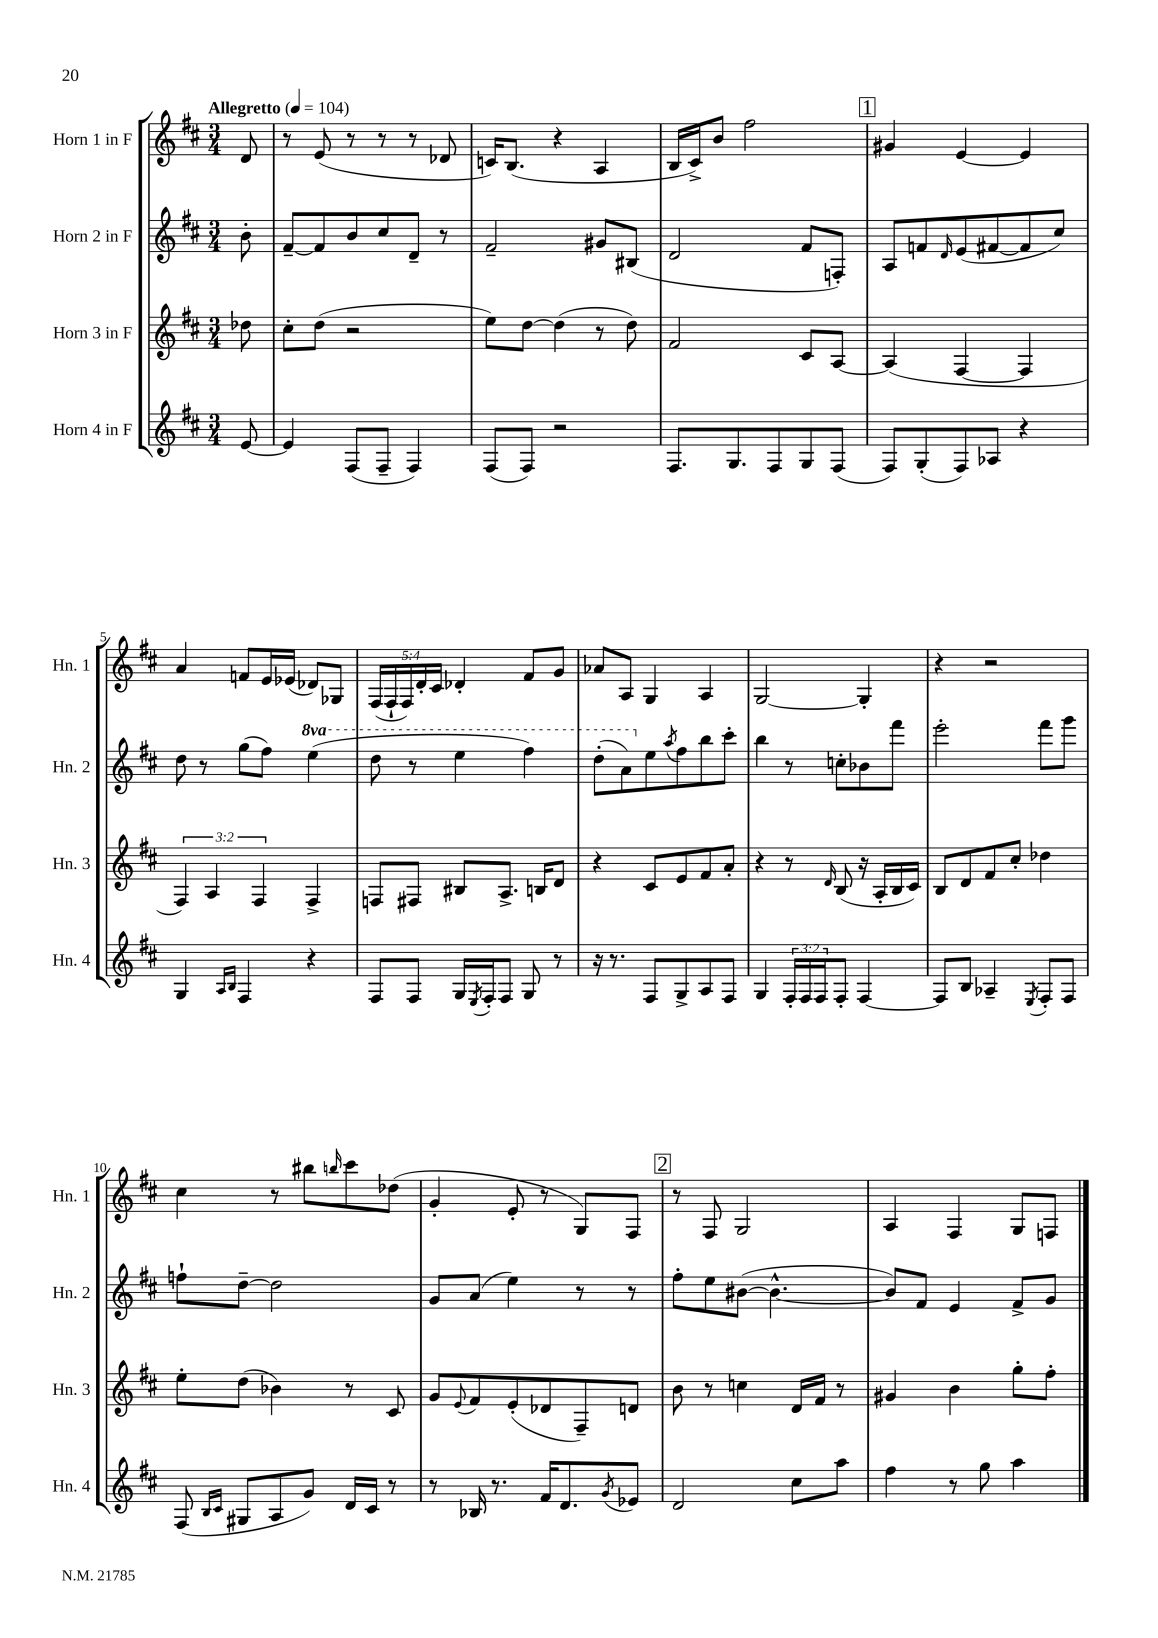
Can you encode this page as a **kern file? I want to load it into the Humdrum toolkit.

**kern	**kern	**kern	**kern
*staff4	*staff3	*staff2	*staff1
*clefG2	*clefG2	*clefG2	*clefG2
*k[f#c#]	*k[f#c#]	*k[f#c#]	*k[f#c#]
*M3/4	*M3/4	*M3/4	*M3/4
*MM104	*MM104	*MM104	*MM104
[8e	8dd-	8b'	8d
=	=	=	=
4e]	8cc#'	[8f#~	8r
.	(8dd	8f#]	(8e
(8F#	2r	8b	8r
8F#~	.	8cc#	8r
4F#)	.	8d~	8r
.	.	8r	8d-
=	=	=	=
(8F#	8ee)	2f#~	16c)
.	.	.	(8.B
8F#)	[8dd	.	.
2r	(4dd]	.	4r
.	8r	8g#	4A
.	8dd)	(8B#	.
=	=	=	=
8.F#	2f#	2d	16B
.	.	.	16c#^)
.	.	.	8b
8.G	.	.	.
.	.	.	2ff#
8F#	.	.	.
8G	8c#	8f#	.
(8F#	[8A	8F')	.
=	=	=	=
8F#)	(4A]	8A	4g#
(8G'	.	8f	.
.	.	16qqd	.
8F#)	[4F#	(8e	[4e
8A-	.	[8f#	.
4r	4F#]	8f#]	4e]
.	.	8cc#)	.
=	=	=	=
4G	6F#)	8dd	4a
.	.	8r	.
.	6A	.	.
16qqA	.	.	.
16qqB	.	.	.
4F#	.	(8gg	8f
.	6F#	.	.
.	.	8ff#)	16e
.	.	.	(16e-
4r	4F#^	(4eee	8d-)
.	.	.	8G-
=	=	=	=
8F#	8F	8ddd	(20F#
.	.	.	20F#`
.	.	.	20F#)
8F#	8F#	8r	.
.	.	.	20d'
.	.	.	20c#
16G	8B#	4eee	4d-'
8qE	.	.	.
16F#'	.	.	.
8F#	8.A^	.	.
8G	.	4fff#)	8f#
.	16B	.	.
8r	8d	.	8g
=	=	=	=
16r	4r	(8ddd'	8a-
8.r	.	.	.
.	.	8aa)	8A
8F#	8c#	8ee	4G
.	.	8qaa	.
8G^	8e	8ff#	.
8A	8f#	8bb	4A
8F#	8a'	8ccc#'	.
=	=	=	=
4G	4r	4bb	[2G
24F#'	8r	8r	.
24F#	.	.	.
24F#	.	.	.
.	16qqd	.	.
8F#'	(8B	8cc'	.
[4F#	16r	8b-	4G']
.	16A'	.	.
.	16B	8fff#	.
.	16c#)	.	.
=	=	=	=
8F#]	8B	2eee'	4r
8B	8d	.	.
4A-~	8f#	.	2r
.	8cc#'	.	.
8qE	.	.	.
8F#'	4dd-	8fff#	.
8F#	.	8ggg	.
=	=	=	=
(8F#	8ee'	8ff`	4cc#
16qqB	.	.	.
16qqc#	.	.	.
8G#	(8dd	[8dd~	.
8A	4b-)	2dd]	8r
8g)	.	.	8bb#
.	.	.	16qqbb
16d	8r	.	8ccc#
16c#	.	.	.
8r	8c#	.	(8dd-
=	=	=	=
8r	8g	8g	4g'
.	8qqe	.	.
16B-	8f#	(8a	.
8.r	.	.	.
.	(8e'	4ee)	8e'
16f#	8d-	.	8r
8.d	.	.	.
.	8F#~)	8r	8G)
8qg	.	.	.
8e-	8d	8r	8F#
=	=	=	=
2d	8b	8ff#'	8r
.	8r	8ee	8F#
.	4cc	([8b#	2G
.	.	4.b#^^_	.
8cc#	16d	.	.
.	16f#	.	.
8aa	8r	.	.
=	=	=	=
4ff#	4g#	8b#])	4A
.	.	8f#	.
8r	4b	4e	4F#
8gg	.	.	.
4aa	8gg'	8f#^	8G
.	8ff#'	8g	8F
==	==	==	==
*-	*-	*-	*-
